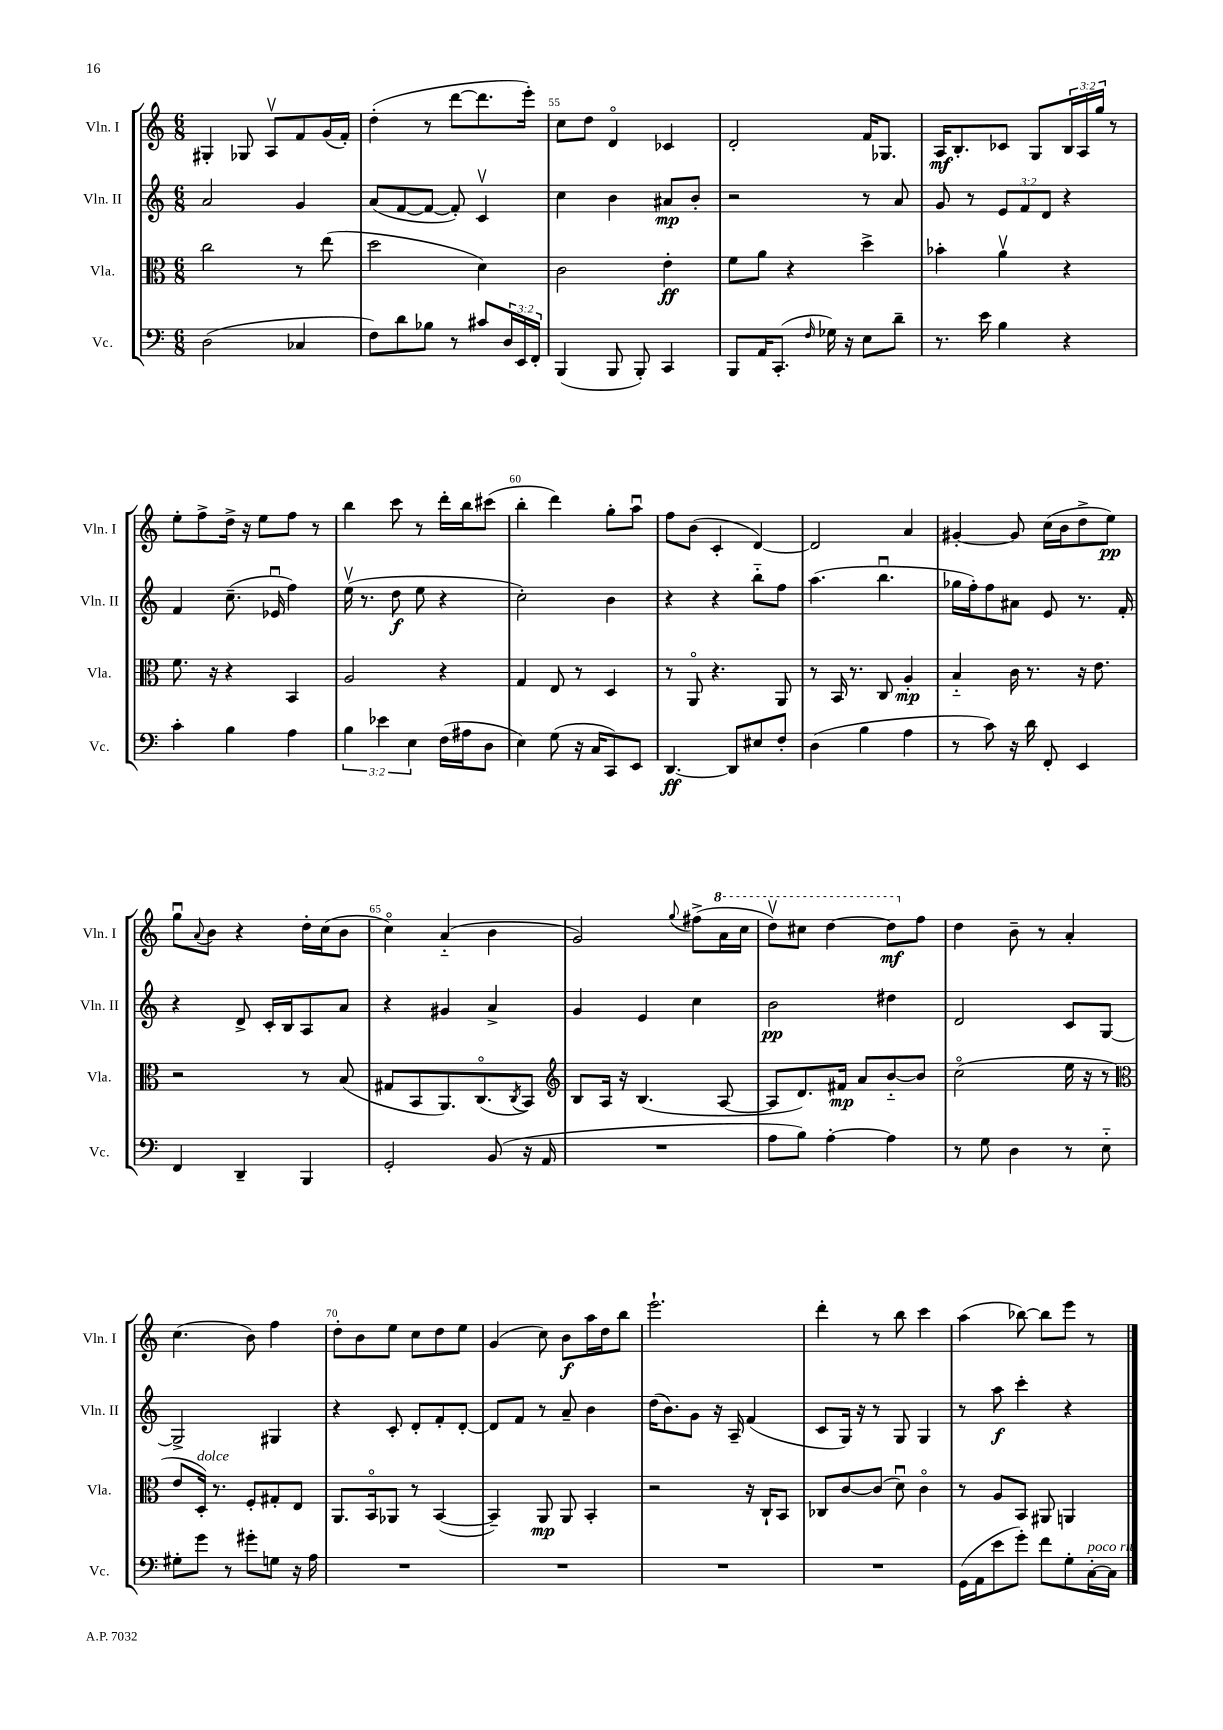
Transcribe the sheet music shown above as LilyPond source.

<<
\new StaffGroup <<
\new Staff = "s0" \with { instrumentName = "Vln. I" shortInstrumentName = "Vln. I" } {
    \clef treble \key c \major \numericTimeSignature \time 6/8 \override Staff.TupletNumber.text = #tuplet-number::calc-fraction-text
    gis4-. ges8 a8\upbow f'8 g'16( f'16-.) |
    d''4-.( r8 d'''8~ d'''8. e'''16-.) |
    c''8 d''8 d'4\flageolet ces'4 |
    d'2-. f'16 ges8. |
    a16\mf b8.-. ces'8 g8 \tuplet 3/2 { b16 a16 g''16 } r8 |
    e''8-. f''8-> d''16-> r16 e''8 f''8 r8 |
    b''4 c'''8 r8 d'''16-. b''16 cis'''8( |
    b''4-. d'''4) g''8-. a''8\downbow |
    f''8 b'8( c'4-. d'4~) |
    d'2 a'4 |
    gis'4~-. gis'8 c''16( b'16 d''8-> e''8\pp) |
    g''8\downbow \appoggiatura { a'8 } b'8 r4 d''16-. c''16( b'8 |
    c''4\flageolet) a'4-_( b'4 |
    g'2) \appoggiatura { g''8 } fis''8->( \ottava #1 a''16 c'''16 |
    d'''8\upbow) cis'''8 d'''4~ d'''8\mf \ottava #0 f''8 |
    d''4 b'8-- r8 a'4-. |
    c''4.( b'8) f''4 |
    d''8-. b'8 e''8 c''8 d''8 e''8 |
    g'4( c''8) b'8\f a''16 d''16 b''8 |
    e'''2.-! |
    d'''4-. r8 b''8 c'''4 |
    a''4( bes''8~) bes''8 e'''8 r8 \bar "|." |
}
\new Staff = "s1" \with { instrumentName = "Vln. II" shortInstrumentName = "Vln. II" } {
    \clef treble \key c \major \numericTimeSignature \time 6/8 \override Staff.TupletNumber.text = #tuplet-number::calc-fraction-text
    a'2 g'4 |
    a'8( f'8~ f'8~ f'8-.) c'4\upbow |
    c''4 b'4 ais'8\mp b'8-. |
    r2 r8 a'8 |
    g'8 r8 \tuplet 3/2 { e'8 f'8 d'8 } r4 |
    f'4 c''8.--( ees'16\downbow f''4) |
    e''16\upbow( r8. d''8\f e''8 r4 |
    c''2-.) b'4 |
    r4 r4 b''8-_ f''8 |
    a''4.( b''4.\downbow |
    ges''16 f''16-.) f''8 ais'8 e'8 r8. f'16-. |
    r4 d'8-> c'16-. b16 a8 a'8 |
    r4 gis'4 a'4-> |
    g'4 e'4 c''4 |
    b'2\pp dis''4 |
    d'2 c'8 g8~ |
    g2-> gis4 |
    r4 c'8-. d'8-. f'8-. d'8~-. |
    d'8 f'8 r8 a'8-- b'4 |
    d''16( b'8.) g'8 r16 a16-- f'4( |
    c'8 g16) r16 r8 g8 g4 |
    r8 a''8\f c'''4-. r4 \bar "|." |
}
\new Staff = "s2" \with { instrumentName = "Vla." shortInstrumentName = "Vla." } {
    \clef alto \key c \major \numericTimeSignature \time 6/8
    c''2 r8 e''8( |
    d''2 d'4) |
    c'2 e'4-.\ff |
    f'8 a'8 r4 d''4-> |
    bes'4-. a'4\upbow r4 |
    f'8. r16 r4 b,4 |
    a2 r4 |
    g4 e8 r8 d4 |
    r8 a,8\flageolet r4. a,8 |
    r8 b,16 r8. c8 a4-.\mp |
    b4-_ c'16 r8. r16 e'8. |
    r2 r8 b8( |
    gis8 b,8 a,8.) c8.\flageolet( \acciaccatura { c8 } b,8) |
    \clef treble b8 a16 r16 b4.( a8~ |
    a8 d'8.) fis'16\mp a'8 b'8~-_ b'8 |
    c''2\flageolet( e''16 r16 r8 |
    \clef alto e'8 d16-.^\markup { \italic "dolce" }) r8. f8-. gis8-. e8 |
    a,8. b,16\flageolet aes,8 r8 b,4~( |
    b,4--) a,8\mp a,8 b,4-. |
    r2 r16 c16-! b,8 |
    ces8 c'8~ c'8( d'8\downbow) c'4\flageolet |
    r8 a8 b,8 ais,8 a,4 \bar "|." |
}
\new Staff = "s3" \with { instrumentName = "Vc." shortInstrumentName = "Vc." } {
    \clef bass \key c \major \numericTimeSignature \time 6/8 \override Staff.TupletNumber.text = #tuplet-number::calc-fraction-text
    d2( ces4 |
    f8) d'8 bes8 r8 cis'8 \tuplet 3/2 { d16 e,16 f,16-. } |
    b,,4( b,,8 b,,8-.) c,4 |
    b,,8 a,16 c,8.-.( \grace { f16 } ges16) r16 e8 d'8-- |
    r8. e'16 b4 r4 |
    c'4-. b4 a4 |
    \tuplet 3/2 { b4 ees'4 e4 } f16( ais16 d8 |
    e4) g8( r16 c16 c,8) e,8 |
    d,4.~\ff d,8 eis8 f8-. |
    d4( b4 a4 |
    r8 c'8) r16 d'16 f,8-. e,4 |
    f,4 d,4-- b,,4 |
    g,2-. b,8( r16 a,16 |
    R2. |
    a8 b8) a4~-. a4 |
    r8 g8 d4 r8 e8-_ |
    gis8-. g'8 r8 gis'8-. g8 r16 a16 |
    R2. |
    R2. |
    R2. |
    R2. |
    g,16( a,16 e'8 g'8-.) f'8 g8-. c16~-.^\markup { \italic "poco rit." } c16 \bar "|." |
}
>>
>>
\layout { \context { \Score currentBarNumber = #53 \override BarNumber.break-visibility = ##(#f #t #t) barNumberVisibility = #(every-nth-bar-number-visible 5) } }
